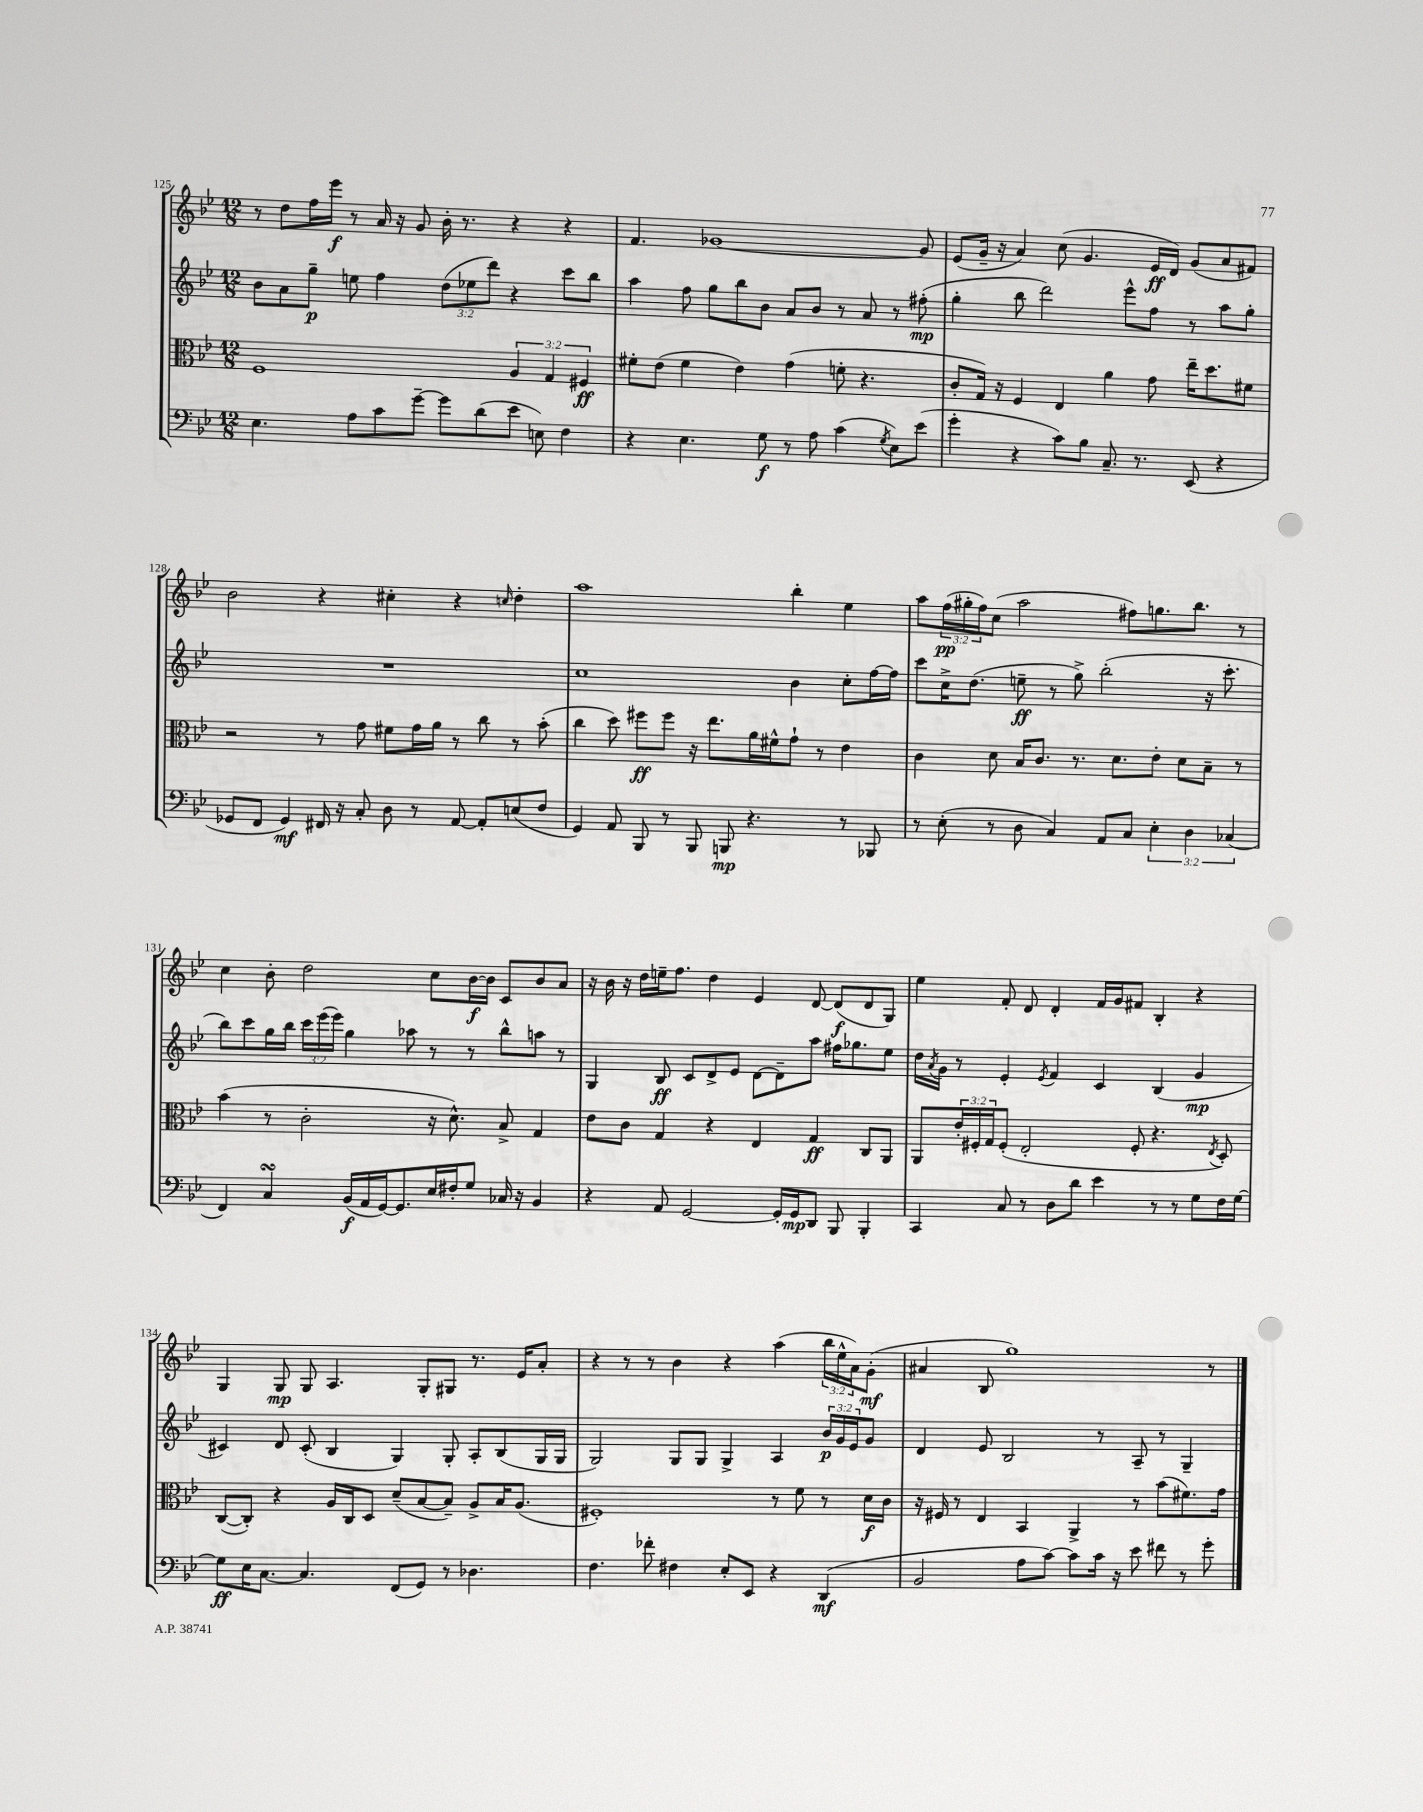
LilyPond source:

<<
\new StaffGroup <<
\new Staff = "s0" {
    \clef treble \key bes \major \numericTimeSignature \time 12/8 \override Staff.TupletNumber.text = #tuplet-number::calc-fraction-text
    r8 d''8 f''16 ees'''16\f r8 a'16 r16 g'8 bes'16-. r8. r4 r4 |
    f'4. ges'1~ ges'8 |
    ees'8( g'16-- r16 a'4) c''8( g'4. ees'16\ff d'16) g'8( a'8 fis'8) |
    bes'2 r4 cis''4-. r4 \grace { c''16 } d''4-. |
    a''1 bes''4-. ees''4 |
    a''8 \tuplet 3/2 { f''16\pp( gis''16-. f''16) } c''8( a''2 fis''8) g''8. bes''8. r8 |
    c''4 bes'8-. d''2 c''8 bes'16~\f bes'16 c'8 bes'8 a'8 |
    r16 bes'16 r16 d''16 e''16-- f''8. d''4 ees'4 d'8~ d'8\f( d'8 g8) |
    ees''4 f'8-. d'8 d'4-. f'16 g'16 fis'8 bes4-. r4 |
    g4 g8\mp g8 a4. g8-. gis8 r8. ees'16 a'8-. |
    r4 r8 r8 bes'4 r4 a''4( \tuplet 3/2 { bes''16 ees''16-^ a'16) } g'8-.\mf( |
    ais'4 bes8 g''1) r8 \bar "|." |
}
\new Staff = "s1" {
    \clef treble \key bes \major \numericTimeSignature \time 12/8 \override Staff.TupletNumber.text = #tuplet-number::calc-fraction-text
    bes'8 a'8 g''8--\p e''8 f''4 \tuplet 3/2 { d''8( ees''8 d'''8) } r4 c'''8 bes''8 |
    a''4 f''8 g''8 bes''8 bes'8 a'8 bes'8 r8 a'8 r8 fis''8-.\mp( |
    g''4-. bes''8 d'''2) ees'''8-^ f''8 r8 a''8 g''8-. |
    R1. |
    c''1 bes'4 c''8-. f''16~ f''16 |
    c'''8 c''16-> d''8.( e''8--\ff r8 g''8->) bes''2-.( r16 c'''8.-. |
    bes''8) c'''8 g''16 bes''16 \tuplet 3/2 { c'''16 ees'''16( ees'''16) } g''4 aes''8 r8 r8 bes''8-^ a''8 r8 |
    g4 bes8\ff c'8 d'8-> ees'8 d'8~ d'8-- a''8 fis''16 ges''8. ees''8 |
    d''16 \acciaccatura { a'8 } g'16 r8 ees'4-. \acciaccatura { ees'8 } f'4 c'4 bes4( g'4\mp |
    cis'4) d'8 cis'8-.( bes4 g4) g8-. a8-. bes8( g16 g16 |
    g2) g8 g8 g4-> a4 \tuplet 3/2 { bes'16\p g'16 ees'16 } g'8 |
    d'4 ees'8 bes2 r8 a8-- r8 g4-- \bar "|." |
}
\new Staff = "s2" {
    \clef alto \key bes \major \numericTimeSignature \time 12/8 \override Staff.TupletNumber.text = #tuplet-number::calc-fraction-text
    f1 \tuplet 3/2 { a4 g4 fis4\ff } |
    fis'8-. ees'8( fis'4 ees'4) g'4( f'8-. r4. |
    c'8-. g16) r16 f4 ees4 a'4 g'8 ees''16-- d''8. fis'8 |
    r2 r8 g'8 fis'8 g'16 a'16 r8 c''8 r8 bes'8-.( |
    c''4 d''8) fis''8\ff fis''8 r16 ees''8. a'16 fis'16-^ g'8-! r8 ees'4 |
    c'4 d'8 bes16 c'8. r8. d'8. ees'8-. d'8 bes8-- r8 |
    bes'4( r8 c'2-. r16 d'8.-^) bes8-> g4 |
    ees'8 c'8 g4 r4 ees4 g4\ff c8 a,8 |
    a,8 \tuplet 3/2 { ees'16-. fis16-. g16 } fis8-.( ees2-. fis8-. r4. \acciaccatura { ees8 } d8-.) |
    c8~( c8-.) r4 a16 c16 d8 d'8--( bes8~ bes8--) a8-> bes16 a8.( |
    fis1-.) r8 f'8 r8 d'16\f c'16 |
    r16 fis16 r8 ees4 bes,4 a,4-> r8 bes'8( fis'8.) g'16 \bar "|." |
}
\new Staff = "s3" {
    \clef bass \key bes \major \numericTimeSignature \time 12/8 \override Staff.TupletNumber.text = #tuplet-number::calc-fraction-text
    ees4. a8 c'8 g'8~-- g'8 d'8( ees'8 e8) f4 |
    r4 ees4. g8\f r8 a8 c'4( \acciaccatura { g8 } ees8) ees'8( |
    g'4-. r4 c'8) bes8 c8.-- r8. ees,8( r4 |
    ges,8 f,8 ges,4\mf) fis,16 r16 c8-. d8 r8 a,8~ a,8-. e8( f8 |
    g,4) a,8 bes,,8 r8 bes,,8 b,,8\mp r4. r8 bes,,8 |
    r8 ees8-.( r8 d8 c4) a,8 c8 \tuplet 3/2 { ees4-. d4 ces4( } |
    f,4) c4\turn bes,16\f( a,16 g,16~) g,8. ees16 fis16-. g8 ces16 r16 bes,4 |
    r4 a,8 g,2~ g,16-. g,16\mp d,8 bes,,8 bes,,4-. |
    c,4 c8 r8 d8 d'8 ees'4 r8 r8 g8 f16 g16~ |
    g8\ff ees16 c8.~ c4. f,8( g,8) r8 des4. |
    f4. fes'8-. fis4 ees8-. ees,8 r4 d,4\mf( |
    bes,2 a8 c'8~) c'8 c'16 r16 ees'8 fis'8 r8 g'8-. \bar "|." |
}
>>
>>
\layout { \context { \Score currentBarNumber = #125 } }
